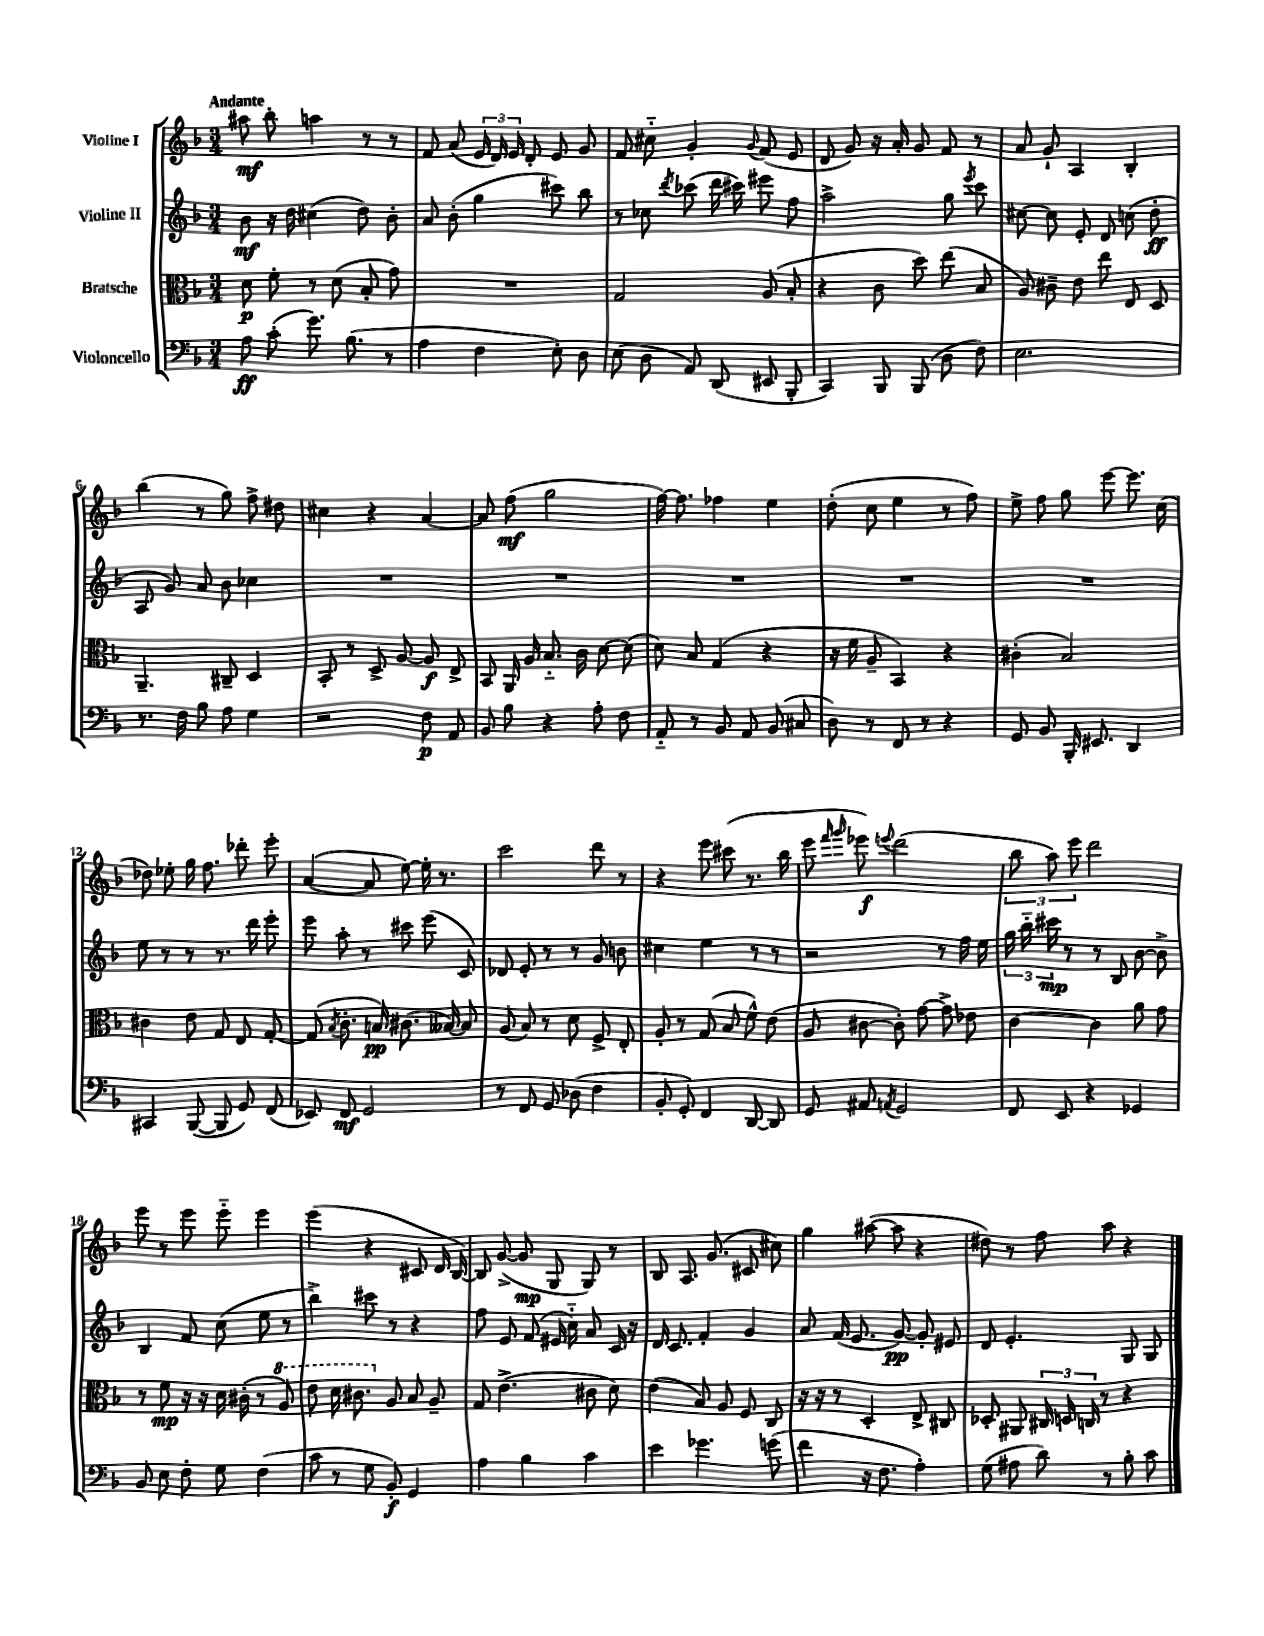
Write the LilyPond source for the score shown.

<<
\new StaffGroup <<
\new Staff = "s0" \with { instrumentName = "Violine I" } {
    \clef treble \key f \major \numericTimeSignature \time 3/4 \tempo "Andante"
    \autoBeamOff ais''8\mf bes''8-. a''4 r8 r8 |
    f'8 a'8( \tuplet 3/2 { e'16 d'16) e'16 } d'8-. e'8 g'8 |
    f'8 cis''8-_ g'4-. \appoggiatura { g'8 } f'8( e'8 |
    d'8 g'8) r16 a'16-. g'8 f'8 r8 |
    a'8 g'8-! a4 bes4-. |
    bes''4( r8 g''8) f''8-> dis''8 |
    cis''4 r4 a'4~ |
    a'8 f''8\mf( g''2 |
    f''16~) f''8. fes''4 e''4 |
    d''8-.( c''8 e''4 r8 f''8) |
    e''8-> f''8 g''8 e'''8~ e'''8. c''16( |
    des''8) ees''8-. g''16 f''8. des'''8-. e'''8-. |
    a'4~( a'8 e''8~) e''16-. r8. |
    c'''2 d'''8 r8 |
    r4 e'''8 cis'''8( r8. bes''16 |
    e'''8 \grace { f'''16 g'''16 } ees'''8\f) \appoggiatura { e'''8 } d'''2( |
    \tuplet 3/2 { bes''8 a''8) e'''8 } d'''2 |
    e'''8 r8 e'''8 e'''8-_ e'''4 |
    e'''4( r4 cis'8 d'16 bes16~) |
    bes8 g'8~->( g'8\mp g8 g8) r8 |
    bes8 a8. g'8.( cis'8 cis''8) |
    g''4 ais''8~( ais''8 r4 |
    dis''8) r8 f''8 a''8 r4 \bar "|." |
}
\new Staff = "s1" \with { instrumentName = "Violine II" } {
    \clef treble \key f \major \numericTimeSignature \time 3/4
    \autoBeamOff bes'8\mf r16 d''16 cis''4( d''8) bes'8-. |
    a'8 bes'8-.( g''4 cis'''8) bes''8 |
    r8 ces''8 \acciaccatura { d'''8 } ces'''8( d'''16 cis'''16) eis'''8 f''8 |
    a''2-> g''8 \acciaccatura { e'''8 } c'''8 |
    cis''8~ cis''8 e'8-. d'8 c''8( d''8-.\ff |
    a8 g'8) a'8 bes'8 ces''4 |
    R2. |
    R2. |
    R2. |
    R2. |
    R2. |
    e''8 r8 r8 r8. d'''16 e'''8-. |
    e'''8 a''8-. r8 cis'''8 e'''8( c'8) |
    des'8 e'8-. r8 r8 g'8 b'8 |
    cis''4 e''4 r8 r8 |
    r2 r8 f''16 e''16 |
    \tuplet 3/2 { g''16 bes''16-_ cis'''16\mp } r8 r8 bes8 bes'8~ bes'8-> |
    bes4 f'8 c''8( e''8 r8 |
    bes''4->) cis'''8 r8 r4 |
    f''8 e'8 f'8( eis'16 c''16-_) a'8 c'16 r16 |
    d'16 c'8. f'4-. g'4 |
    a'8 f'16( e'8. g'8~\pp) g'8-. eis'8 |
    d'8 e'4.-. g8 g8 \bar "|." |
}
\new Staff = "s2" \with { instrumentName = "Bratsche" } {
    \clef alto \key f \major \numericTimeSignature \time 3/4
    \autoBeamOff d'8\p f'8-. r8 d'8( bes8-. g'8) |
    R2. |
    g2 a8( bes8-. |
    r4 c'8 d''8) e''8( bes8 |
    a8) cis'8-- e'8 e''8 e8 d8 |
    a,4.-- cis8-- d4 |
    bes,8-. r8 d8-> a8~ a8\f e8-> |
    bes,8 a,16 a16 bes8.-_ c'16 d'8~ d'8( |
    d'8) bes8 g4( r4 |
    r16 f'16 a8-- bes,4) r4 |
    cis'4-.( bes2) |
    cis'4 e'8 g8 e8 g8~-. |
    g8( \acciaccatura { bes8 } c'8.-. b16\pp) cis'8.( beses16~) beses8 |
    a8( bes8) r8 d'8 f8-> e8-. |
    a8-. r8 g8( bes8 f'8-^) e'8( |
    a8 cis'8~ cis'8-.) g'8~ g'8-> ees'8 |
    c'4~ c'4 a'8 g'8 |
    r8 f'8\mp r16 r16 d'16 cis'16-.( r8 \ottava #1 a'8) |
    e''8 d''16 cis''8. \ottava #0 a8 bes8 a8-- |
    g8 e'4.->( cis'8 d'8) |
    e'4( bes8) a8 f8 c8 |
    r16 r16 r8 d4-. e8-> cis8 |
    des8-. ais,8 \tuplet 3/2 { cis16 d16 c16 } r8 r4 \bar "|." |
}
\new Staff = "s3" \with { instrumentName = "Violoncello" } {
    \clef bass \key f \major \numericTimeSignature \time 3/4
    \autoBeamOff a8\ff c'8-.( g'8.) bes8.( r8 |
    a4 f4 e8-.) d8 |
    e8( d8 a,8) d,8( eis,8 bes,,8-. |
    c,4) bes,,8 bes,,8( d8 f8) |
    e2. |
    r8. f16 bes8 a8 g4 |
    r2 f8\p a,8 |
    bes,8 bes8 r4 a8-. f8 |
    a,8-_ r8 bes,8 a,8 bes,8( cis8 |
    d8) r8 f,8 r8 r4 |
    g,8 bes,8 bes,,16-. eis,8. d,4 |
    cis,4 bes,,8~( bes,,8 g,8) f,8( |
    ees,8) f,8\mf g,2 |
    r8 f,8 g,8 des8( f4 |
    bes,8-. g,8-.) f,4 d,8~ d,8 |
    g,8 ais,8 \acciaccatura { a,8 } g,2 |
    f,8 e,8 r4 ges,4 |
    bes,8 e8 f8-. g8 f4( |
    c'8 r8 g8 bes,8-.\f) g,4 |
    a4 bes4 c'4 |
    e'4 ges'4. g'8( |
    f'4 r16 f8. a4-.) |
    g8( ais8 d'8) r8 bes8-. c'8 \bar "|." |
}
>>
>>
